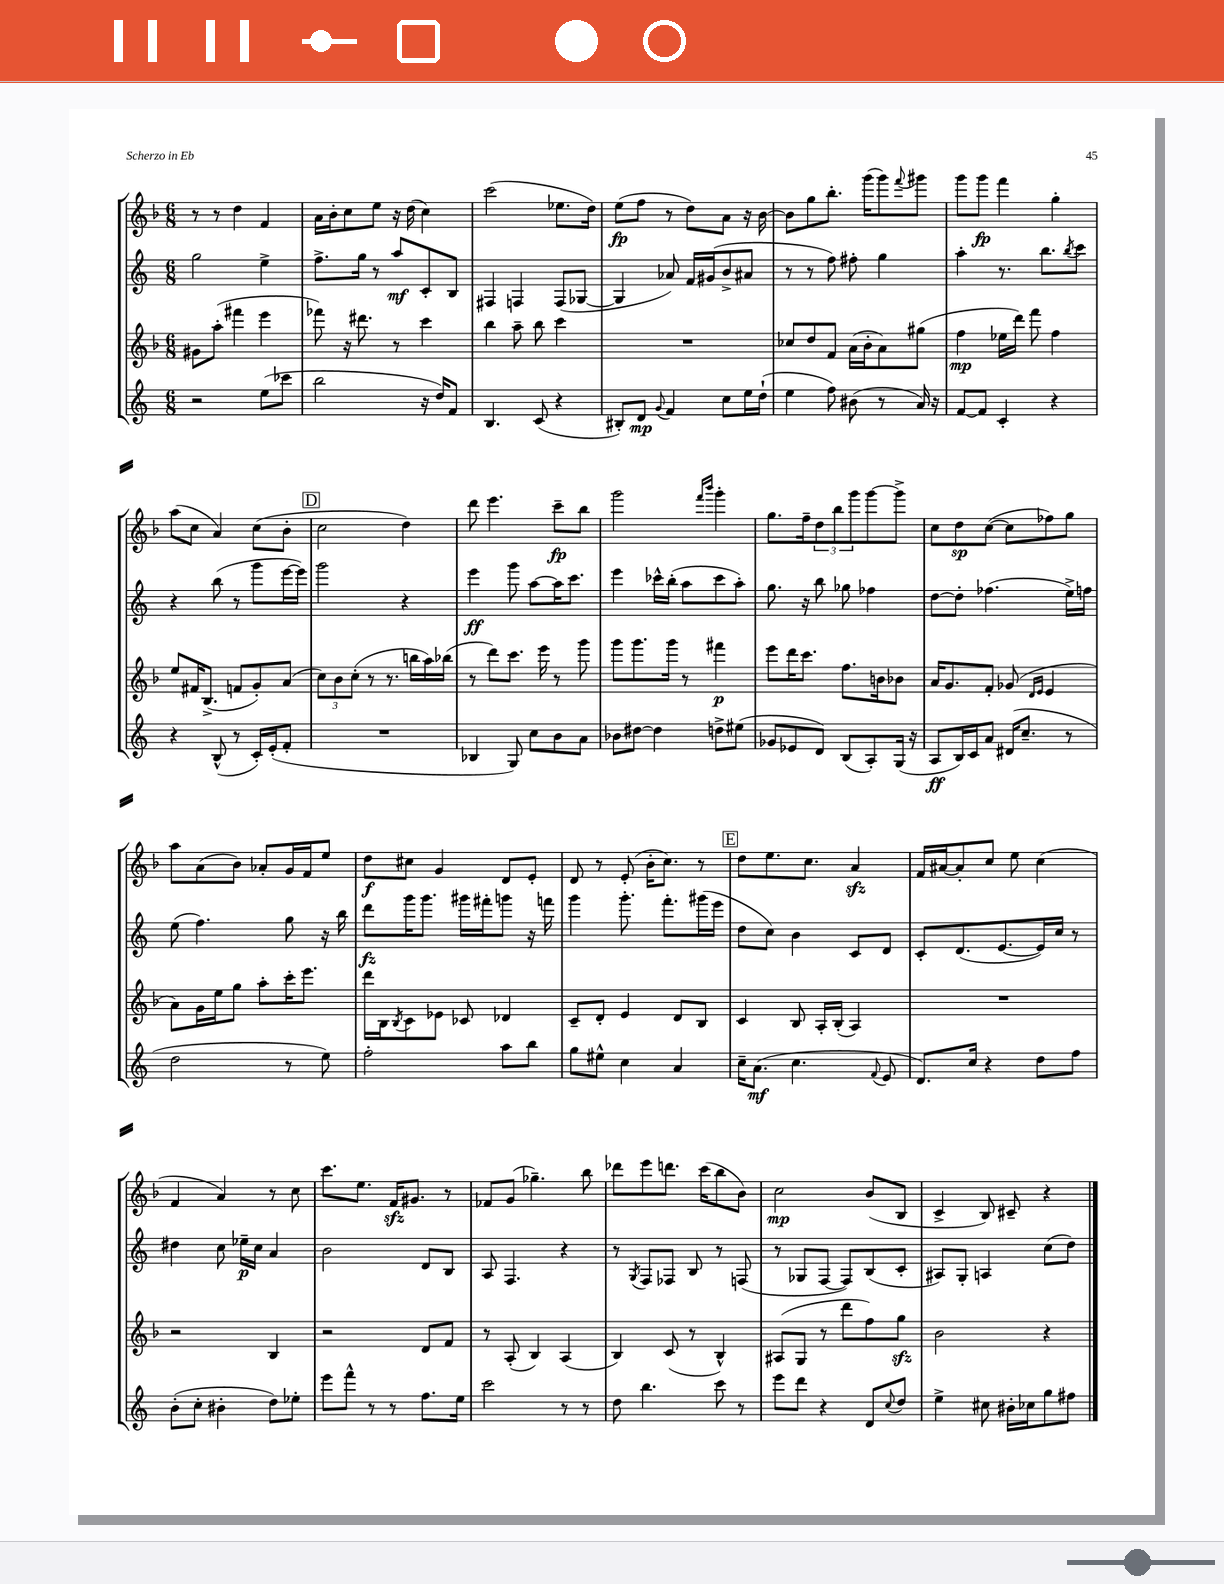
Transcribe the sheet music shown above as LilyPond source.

<<
\new StaffGroup <<
\new Staff = "s0" {
    \clef treble \key f \major \numericTimeSignature \time 6/8
    r8 r8 d''4 f'4 |
    a'16 bes'16-. c''8 e''8 r16 d''16( c''4) |
    c'''2( ees''8. d''16) |
    e''8\fp( f''8 r8 d''8) a'8 r16 bes'16~ |
    bes'8 g''8 bes''8.-. g'''16( g'''8) \appoggiatura { f'''8 } gis'''8 |
    g'''8 g'''8\fp f'''4 g''4-. |
    a''8( c''8 a'4) c''8( bes'8-. |
    \mark \markup { \box "D" } c''2 d''4) |
    d'''8 e'''4. c'''8--\fp bes''8 |
    g'''2 \grace { f'''16 bes'''16 } g'''4-. |
    g''8. f''16-- \tuplet 3/2 { d''8 bes''8 g'''8 } g'''8~ g'''8-> |
    c''8 d''8\sp c''8~( c''8 fes''8) g''8 |
    a''8 a'8( bes'8) aes'8-. g'16 f'16 e''8 |
    d''8\f cis''8 g'4 d'8 e'8-. |
    d'8 r8 e'8-.( bes'16-. c''8.) r8 |
    \mark \markup { \box "E" } d''8 e''8. c''8. a'4\sfz |
    f'16 ais'16~ ais'8-. c''8 e''8 c''4( |
    f'4 a'4) r8 c''8 |
    c'''8. e''8. f'16\sfz gis'8. r8 |
    fes'8 g'8( ges''4.--) bes''8 |
    des'''8 e'''8 d'''8. c'''16( bes''8 bes'8) |
    c''2\mp bes'8( bes8 |
    c'4-> bes8) cis'8-- r4 \bar "|." |
}
\new Staff = "s1" {
    \clef treble \key c \major \numericTimeSignature \time 6/8
    g''2 e''4-> |
    f''8.-> g''16 r8 a''8\mf c'8-. b8 |
    fis4 f4 f8( ges8~ |
    ges4 aes'8) f'16 gis'16( b'8-> ais'8 |
    r8 r8 f''8) fis''8-. g''4 |
    a''4-. r8. b''8. \acciaccatura { b''8 } c'''8 |
    r4 b''8( r8 g'''8 e'''16~ e'''16) |
    \mark \markup { \box "D" } g'''2 r4 |
    e'''4\ff g'''8 a''8~ a''16 c'''8. |
    e'''4 ces'''16-^ b''16-.( a''8 ces'''8 a''8-.) |
    g''8. r16 b''8 ges''8 fes''4 |
    d''8~ d''8-. fes''4.( e''16->) f''16 |
    e''8( f''4.) g''8 r16 b''16 |
    d'''8\fz g'''16 g'''8. gis'''16 fis'''16-. g'''8 r16 f'''16 |
    g'''4 g'''8.-. f'''8.-. gis'''16( e'''16 |
    \mark \markup { \box "E" } d''8 c''8) b'4 c'8 d'8 |
    c'8-. d'8.( e'8.~ e'16) c''16 r8 |
    dis''4 c''8 ees''16--\p c''16 a'4 |
    b'2 d'8 b8 |
    a8 f4. r4 |
    r8 \acciaccatura { g8 } f8 fes8 b8 r8 f8( |
    r8 ges8 f8~ f8) b8( c'8-. |
    ais8) g8-. a4 c''8( d''8) \bar "|." |
}
\new Staff = "s2" {
    \clef treble \key f \major \numericTimeSignature \time 6/8
    gis'8 a''8-.( fis'''4 e'''4 |
    fes'''8) r16 dis'''8. r8 c'''4 |
    bes''4 a''8-- bes''8 c'''4 |
    R2. |
    ces''8 d''8 f'8 a'16( bes'16-. a'8) gis''8( |
    f''4\mp ees''16 d'''16) f'''8 f''4 |
    e''8 fis'16 bes8.->( f'8 g'8-.) a'8( |
    \mark \markup { \box "D" } \tuplet 3/2 { c''8) bes'8 c''8-.( } r8 r8. b''16 a''16) bes''16( |
    r8 d'''8) c'''8. e'''16 r8 g'''8 |
    g'''8 g'''8. g'''16 r8 fis'''4\p |
    e'''8 d'''16 c'''8. f''8. b'16 bes'8 |
    a'16 g'8. f'8-. ges'8( \grace { d'16 e'16 } e'4 |
    a'8) g'16 e''16 g''8 a''8-. c'''16-. e'''8. |
    d'''16 bes16 \acciaccatura { bes8 } c'8 ees'8 ces'8 des'4 |
    c'8-- d'8-. e'4 d'8 bes8 |
    \mark \markup { \box "E" } c'4 bes8 a16-. bes16-.( a4) |
    R2. |
    r2 bes4 |
    r2 d'8 f'8 |
    r8 a8-.( bes4) a4( |
    bes4) c'8( r8 bes4-^) |
    ais8( g8 r8 d'''8 f''8) g''8\sfz |
    bes'2 r4 \bar "|." |
}
\new Staff = "s3" {
    \clef treble \key c \major \numericTimeSignature \time 6/8
    r2 e''8( ces'''8 |
    b''2 r16 d''16) f'8 |
    b4. c'8( r4 |
    bis8-.) d'8\mp \appoggiatura { g'8 } f'4 c''8 e''16 d''16-!( |
    e''4 f''8) bis'8( r8 a'16) r16 |
    f'8~ f'8 c'4-. r4 |
    r4 b8-^( r8 c'16-.) e'16-.( f'8-. |
    \mark \markup { \box "D" } R2. |
    bes4 g8) c''8 b'8 a'8 |
    bes'8 dis''8~ dis''4 d''8-> eis''8( |
    ges'8 ees'8 d'8) b8( a8-.) g16( r16 |
    a8\ff b16) c'16 a'8 dis'16( c''8.-- r8 |
    d''2 r8 e''8) |
    f''2-. a''8 b''8 |
    g''8 eis''8-^ c''4 a'4 |
    \mark \markup { \box "E" } c''16-- a'8.\mf( c''4. \appoggiatura { f'8 } e'8 |
    d'8.) c''16 r4 d''8 f''8 |
    b'8-.( c''8-. bis'4-. d''8) ees''8-. |
    e'''8 f'''8-^ r8 r8 f''8. e''16 |
    c'''2 r8 r8 |
    d''8 b''4. c'''8 r8 |
    e'''8 d'''8 r4 d'8 \appoggiatura { c''8 } d''8 |
    e''4-> cis''8 bis'16-. ces''16 g''8 fis''8 \bar "|." |
}
>>
>>
\layout { \context { \Score \remove "Bar_number_engraver" } }
